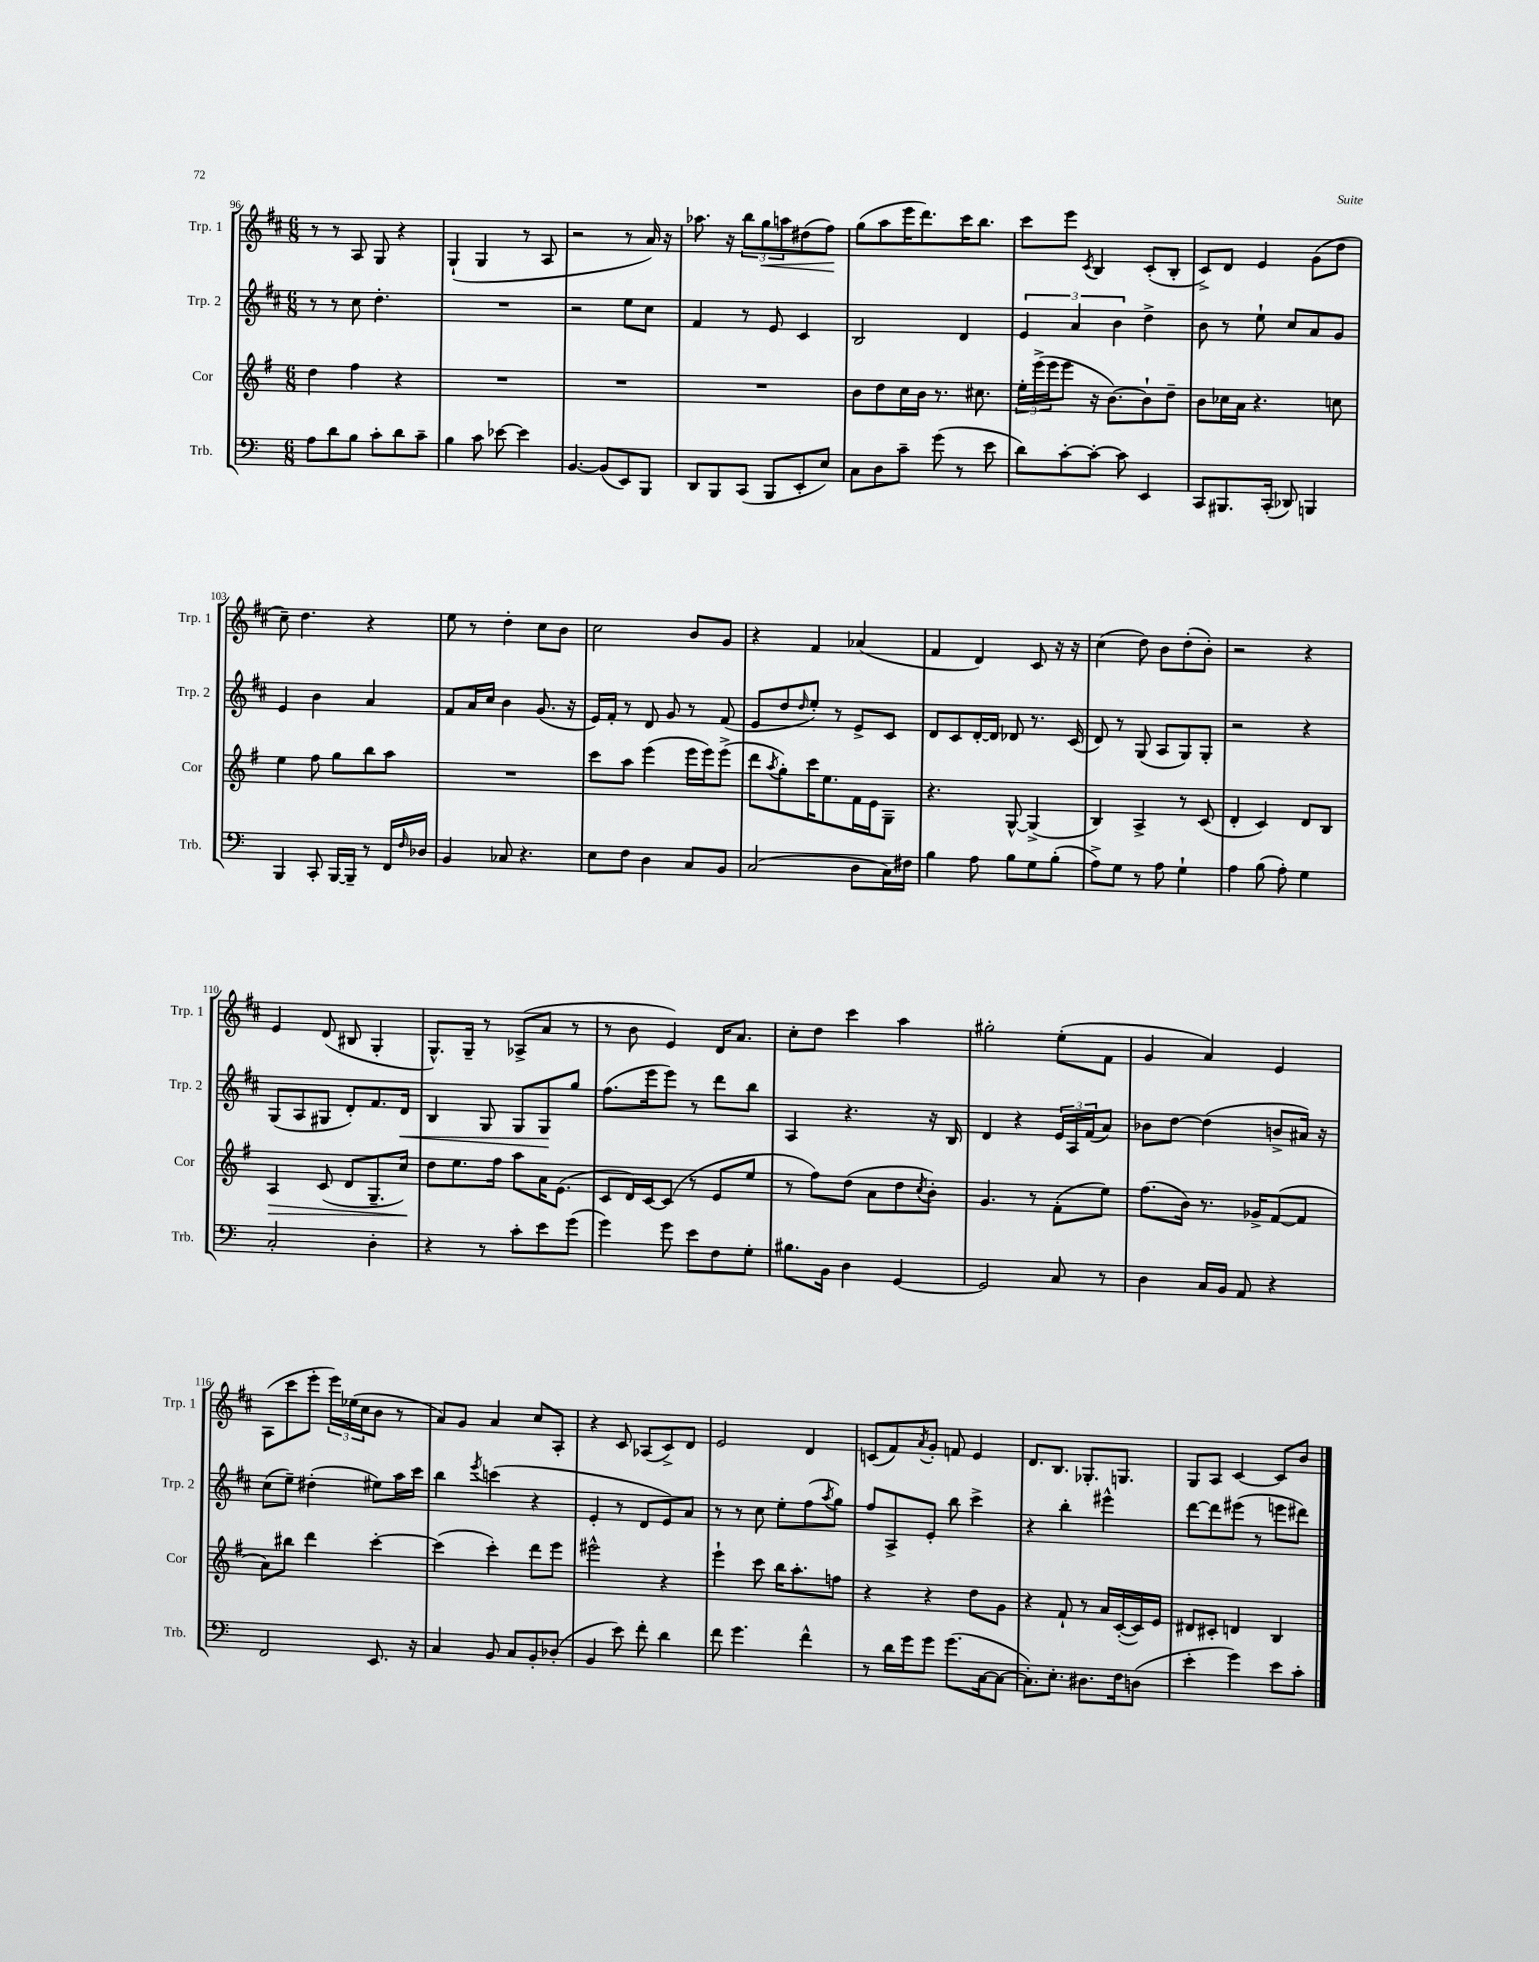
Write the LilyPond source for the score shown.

<<
\new StaffGroup <<
\new Staff = "s0" \with { instrumentName = "Trp. 1" shortInstrumentName = "Trp. 1" } {
    \clef treble \key d \major \numericTimeSignature \time 6/8
    r8 r8 a8 g8 r4 |
    g4-!( g4 r8 a8 |
    r2 r8 a'16) r16 |
    aes''8. r16 \tuplet 3/2 { b''8 g''8\< a''8 } dis''8( fis''8\!) |
    g''8( a''8 e'''16 d'''8.) cis'''16 b''8. |
    cis'''8 e'''8 \acciaccatura { cis'8 } b4 cis'8-.( b8-. |
    cis'8->) d'8 e'4 g'8( d''8 |
    cis''8--) d''4. r4 |
    e''8 r8 d''4-. cis''8 b'8 |
    cis''2 b'8 g'8 |
    r4 fis'4 aes'4( |
    fis'4 d'4) cis'8 r16 r16 |
    cis''4( d''8) b'8 d''8-.( b'8-.) |
    r2 r4 |
    e'4 d'8( bis8 g4-. |
    g8.-^) g16-- r8 aes8->( a'8 r8 |
    r8 b'8 e'4) d'16 a'8. |
    cis''8-. d''8 cis'''4 a''4 |
    gis''2-. e''8-.( fis'8 |
    g'4 a'4) e'4 |
    a8( cis'''8 e'''8-. \tuplet 3/2 { e'''16) ees''16( cis''16 } b'8 r8 |
    a'8) g'8 a'4 cis''8 a8-. |
    r4 cis'8 aes8( cis'8->) d'8 |
    e'2 d'4 |
    c'8( fis'8) \acciaccatura { a'8 } g'8-. f'8 e'4 |
    d'8. b8. ges8.-. g8. |
    g8 a8 cis'4~ cis'8 b'8 \bar "|." |
}
\new Staff = "s1" \with { instrumentName = "Trp. 2" shortInstrumentName = "Trp. 2" } {
    \clef treble \key d \major \numericTimeSignature \time 6/8
    r8 r8 cis''8 d''4.-. |
    R2. |
    r2 e''8 cis''8 |
    fis'4 r8 e'8 cis'4 |
    b2 d'4 |
    \tuplet 3/2 { e'4 a'4 b'4 } d''4-> |
    b'8 r8 e''8-! cis''8 a'8 g'8 |
    e'4 b'4 a'4 |
    fis'8 a'16 cis''16 b'4 g'8.( r16 |
    e'16) fis'16-. r8 d'8 g'8 r8 fis'8( |
    e'8 d''8 \grace { d''16 } e''8-.) r8 e'8-> cis'8 |
    d'8 cis'8 d'16~-. d'16 des'8 r8. cis'16( |
    d'8) r8 g8( a8 g8) g8-. |
    r2 r4 |
    g8( a8 gis8 d'8-.) fis'8. d'16\< |
    b4 g8 g8 g8\! g''8 |
    fis''8.( e'''16 e'''8) r8 d'''8 b''8 |
    a4 r4. r16 b16 |
    d'4 r4 \tuplet 3/2 { e'16 a16 fis'16( } a'8) |
    bes'8 d''8~ d''4( b'8-> ais'16) r16 |
    cis''8( e''8--) dis''4-.( eis''8) a''16 cis'''16 |
    b''4 \acciaccatura { e'''8 } c'''4( r4 |
    e'4-. r8 d'8 e'8) a'8 |
    r8 r8 cis''8 e''8-. fis''8( \acciaccatura { a''8 } g''8) |
    fis''8 a8-> e'8-. b''8 cis'''4-> |
    r4 b''4-. eis'''4-^ |
    d'''8~ d'''8 eis'''8( r8 e'''8 dis'''8) \bar "|." |
}
\new Staff = "s2" \with { instrumentName = "Cor" shortInstrumentName = "Cor" } {
    \clef treble \key g \major \numericTimeSignature \time 6/8
    d''4 fis''4 r4 |
    R2. |
    R2. |
    R2. |
    b'8 d''8 c''16 b'16 r8. cis''8. |
    \tuplet 3/2 { e''16-. e'''16->( e'''16 } e'''8 r16 b'8.~) b'8-! d''8-- |
    b'8 ces''16 a'16 r4. c''8 |
    e''4 fis''8 g''8 b''8 a''8 |
    R2. |
    c'''8 a''8 e'''4( e'''16 e'''16) e'''8->( |
    d'''8 \acciaccatura { a''8 } g''8-.) c'''16 e''8. fis'16 e'16 g8-- |
    r4. g8~-^ g4->( |
    b4) a4-> r8 c'8( |
    d'4-. c'4) d'8 b8 |
    a4\> c'8( d'8 g8.-- c''16\!) |
    d''8 e''8. fis''16 a''8 a'16 e'8.( |
    c'8 d'16) c'16~ c'8( r8 e'8 e''8 |
    r8 fis''8) d''8( a'8 d''8 \acciaccatura { c''8 } b'8-.) |
    g'4. r8 fis'8-.( e''8) |
    fis''8.( b'16) r8. ges'16-> fis'8~( fis'8 |
    a'8) bis''8 d'''4 c'''4~-. |
    c'''4( c'''4-.) d'''8 e'''8 |
    eis'''2-^ r4 |
    e'''4-! c'''8 b''16 a''8.-. f''8 |
    r4 r4 d''8 g'8 |
    r4 fis'8-! r8 a'16 c'16~-.( c'16) e'16 |
    dis'8 cis'8-. d'4 b4 \bar "|." |
}
\new Staff = "s3" \with { instrumentName = "Trb." shortInstrumentName = "Trb." } {
    \clef bass \key c \major \numericTimeSignature \time 6/8
    a8 d'8 b8 c'8-. d'8 c'8-- |
    b4 c'8 ees'8~ ees'4 |
    b,4.~ b,8( e,8) b,,8 |
    d,8 b,,8 c,8( b,,8 e,8-. e8) |
    c8 d8 c'8-- g'8( r8 e'8 |
    d'8) c'8~-. c'8~-. c'8 e,4 |
    c,8 bis,,8. c,16-.( des,8) b,,4 |
    b,,4 c,8-. b,,16~ b,,16-- r8 f,16 \grace { f16 } des16 |
    b,4 ces8 r4. |
    e8 f8 d4 c8 b,8 |
    c2( d8 c16) fis16 |
    b4 a8 b8 g8 b8-.( |
    a8->) g8 r8 a8 g4-! |
    a4 b8( a8-.) g4 |
    c2-. d4-. |
    r4 r8 c'8-. e'8 g'8( |
    g'4) g'8 e'8 f8 g8-. |
    bis8. b,16 d4 g,4~ |
    g,2 c8 r8 |
    d4 c16 b,16 a,8 r4 |
    f,2 e,8. r16 |
    c4 b,8 c8 b,8-. des8-.( |
    b,4 e'8) f'8-. d'4 |
    f'8 g'4. f'4-^ |
    r8 d'16 g'16 g'8 g'8.( c16~ c8~ |
    c8.-.) e8.-. dis8. f16 d8( |
    e'4-. g'4) e'8 c'8-. \bar "|." |
}
>>
>>
\layout { \context { \Score currentBarNumber = #96 } }
